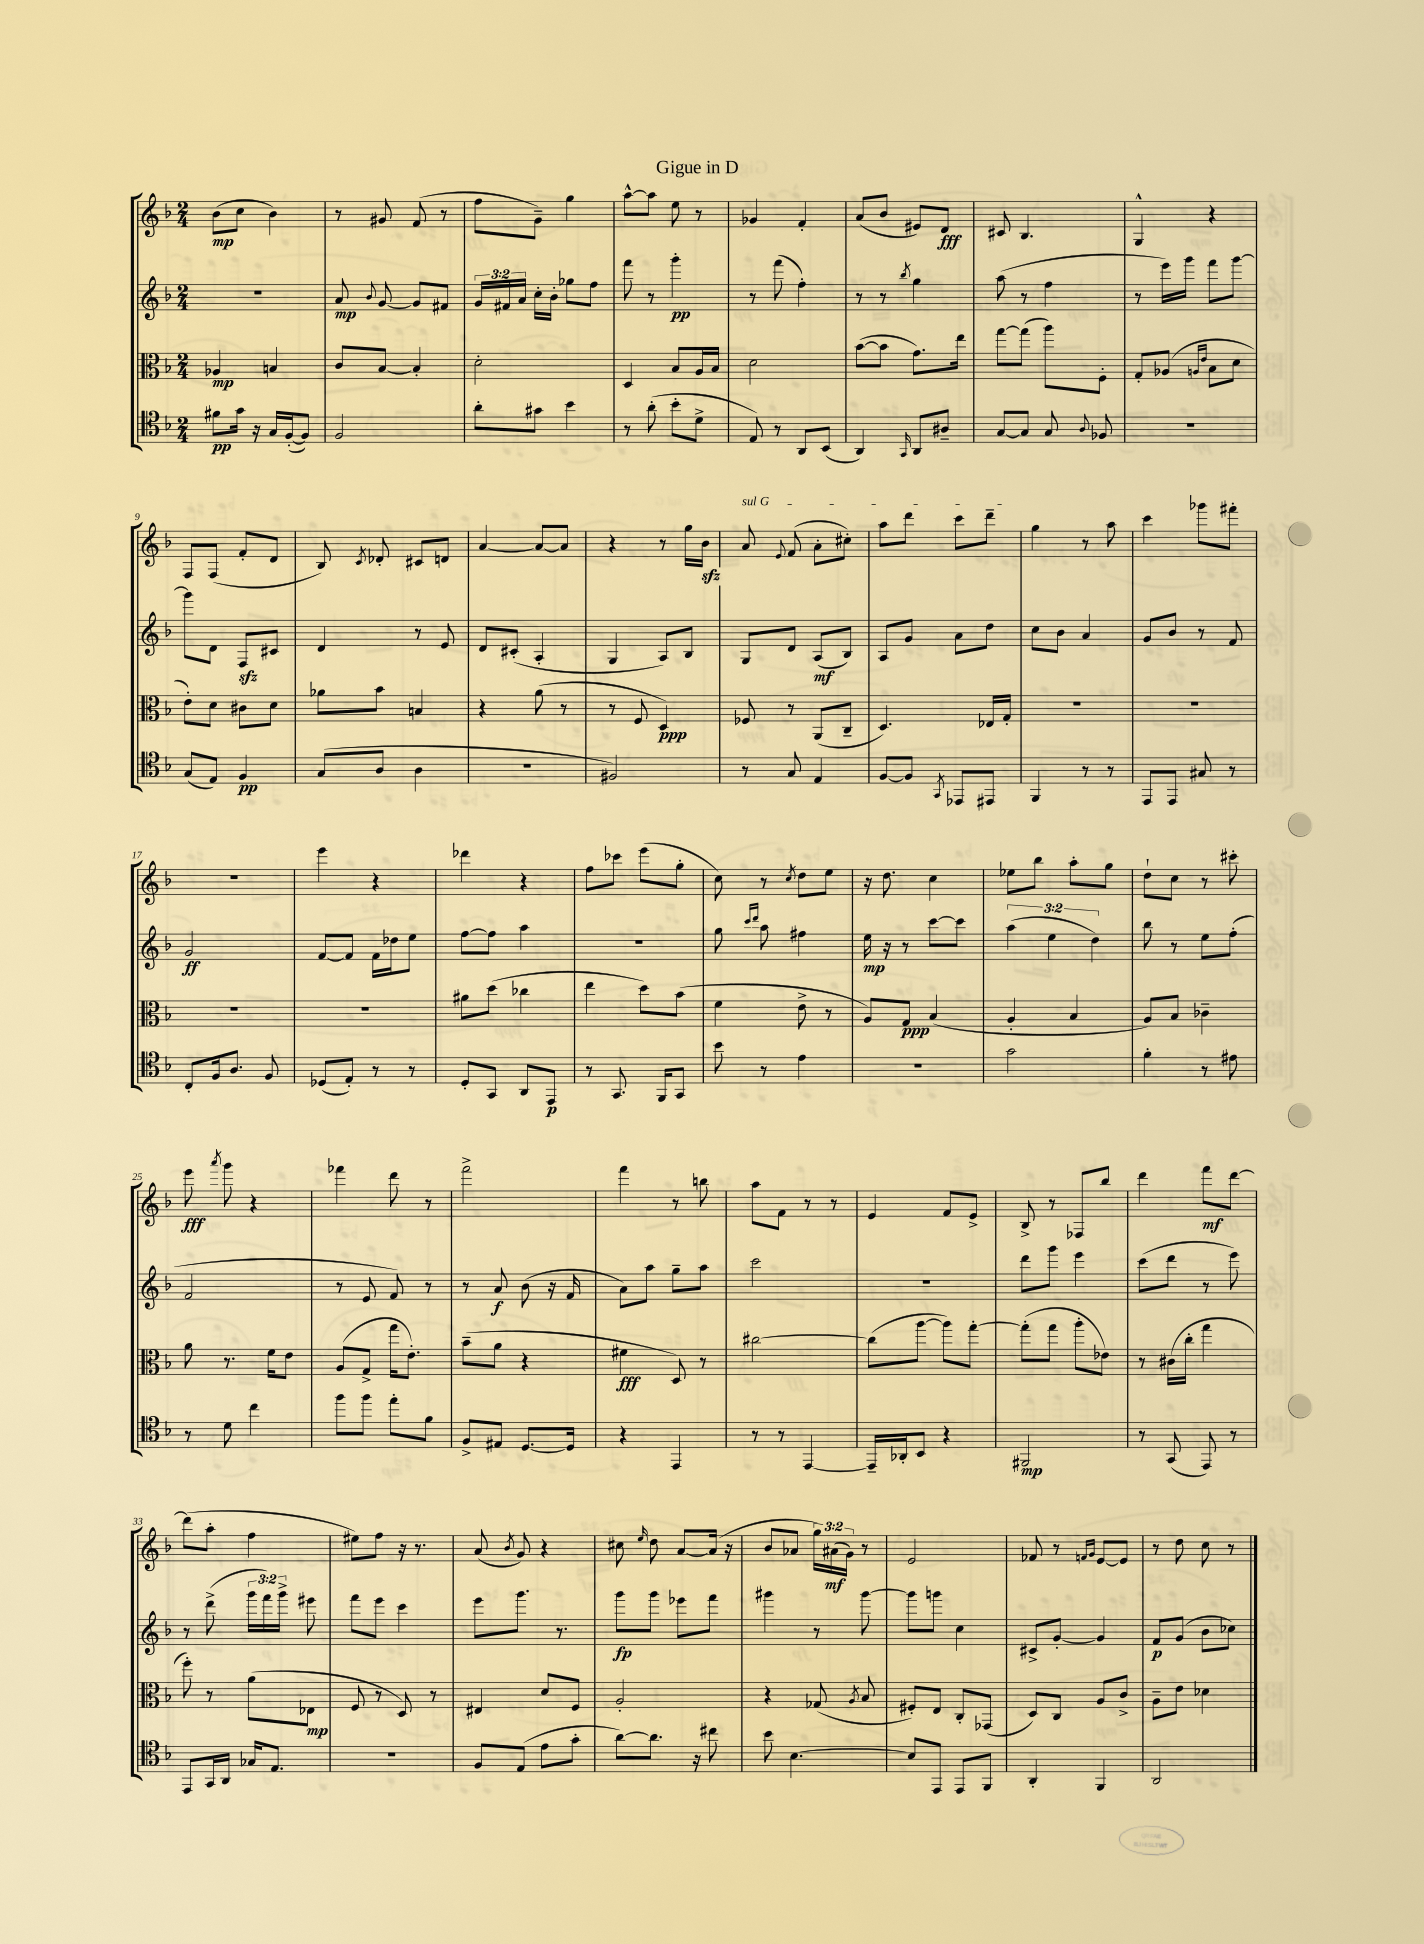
\header { title = "Gigue in D" }
<<
\new StaffGroup <<
\new Staff = "s0" {
    \clef treble \key f \major \numericTimeSignature \time 2/4 \override Staff.TupletNumber.text = #tuplet-number::calc-fraction-text
    \autoBeamOff bes'8[\mp( c''8] bes'4) |
    r8 gis'8 f'8( r8 |
    f''8[ g'8]--) g''4 |
    a''8[~-^ a''8] e''8 r8 |
    ges'4 f'4-. |
    a'8[( bes'8] eis'8[) d'8]\fff |
    cis'8 bes4. |
    g4-^ r4 |
    f8[ f8]( f'8[-. d'8] |
    bes8) \acciaccatura { c'8 } des'8-. cis'8[ d'8] |
    a'4~ a'8[~ a'8] |
    r4 r8 g''16[ bes'16]\sfz |
    \once \override TextSpanner.bound-details.left.text = \markup { \italic "sul G" } a'8\startTextSpan \appoggiatura { e'8 } f'8( a'8[-. cis''8]-.) |
    a''8[ d'''8] c'''8[ d'''8]--\stopTextSpan |
    g''4 r8 a''8 |
    c'''4 ges'''8[ fis'''8]-. |
    R2 |
    e'''4 r4 |
    des'''4 r4 |
    f''8[ ces'''8] e'''8[( g''8]-. |
    c''8) r8 \acciaccatura { c''8 } d''8[ e''8] |
    r16 d''8. c''4 |
    ees''8[ bes''8] a''8[-. g''8] |
    d''8[-! c''8] r8 cis'''8-. |
    e'''8\fff \acciaccatura { a'''8 } g'''8 r4 |
    fes'''4 d'''8 r8 |
    f'''2-> |
    f'''4 r8 b''8 |
    a''8[ f'8] r8 r8 |
    e'4 f'8[ e'8]-> |
    bes8-> r8 fes8[ bes''8] |
    d'''4 f'''8[\mf d'''8]~ |
    d'''8[( a''8]-. f''4 |
    eis''8[) f''8] r16 r8. |
    a'8( \acciaccatura { bes'8 } g'8) r4 |
    cis''8 \grace { e''16 } d''8 a'8[~ a'16]( r16 |
    bes'8[ aes'8] \tuplet 3/2 { g''16[) ais'16\mf( g'16]) } r8 |
    e'2 |
    fes'8 r8 \grace { f'16[ g'16] } e'8[~ e'8] |
    r8 d''8 c''8 r8 \bar "|." |
}
\new Staff = "s1" {
    \clef treble \key f \major \numericTimeSignature \time 2/4 \override Staff.TupletNumber.text = #tuplet-number::calc-fraction-text
    \autoBeamOff r2 |
    a'8\mp \appoggiatura { bes'8 } g'8~ g'8[ fis'8] |
    \tuplet 3/2 { g'16[ fis'16 a'16] } c''16[-. bes'16]-. ges''8[ f''8] |
    f'''8 r8 g'''4-.\pp |
    r8 f'''8( f''4-.) |
    r8 r8 \acciaccatura { bes''8 } g''4 |
    a''8( r8 f''4 |
    r8 e'''16[) g'''16] f'''8[ g'''8]~ |
    g'''8[ d'8] f8[\sfz cis'8] |
    d'4 r8 e'8 |
    d'8[ cis'8]-.( a4-. |
    g4 a8[) bes8] |
    g8[ d'8] a8[\mf( bes8]) |
    a8[ g'8] a'8[ d''8] |
    c''8[ bes'8] a'4 |
    g'8[ bes'8] r8 f'8 |
    g'2\ff |
    f'8[~ f'8] f'16[ des''16 e''8] |
    f''8[~ f''8] a''4 |
    r2 |
    g''8 \grace { c'''16[ d'''16] } a''8 fis''4 |
    e''16\mp r16 r8 c'''8[~ c'''8] |
    \tuplet 3/2 { a''4( e''4 d''4) } |
    bes''8 r8 e''8[ f''8]-.( |
    f'2 |
    r8 e'8 f'8) r8 |
    r8 a'8\f bes'8( r16 f'16 |
    a'8[) a''8] g''8[-- a''8] |
    c'''2 |
    R2 |
    d'''8[ g'''8] e'''4 |
    c'''8[( d'''8] r8 e'''8) |
    r8 d'''8->( \tuplet 3/2 { g'''16[ f'''16) g'''16]-> } eis'''8 |
    f'''8[ e'''8] c'''4 |
    e'''8[ g'''8.] r8. |
    g'''8[\fp g'''8] ees'''8[ f'''8] |
    gis'''4 r8 gis'''8~ |
    gis'''8[ g'''8] c''4 |
    cis'8[-> g'8]~-. g'4 |
    f'8[\p g'8]( bes'8[ ces''8]) \bar "|." |
}
\new Staff = "s2" {
    \clef alto \key f \major \numericTimeSignature \time 2/4
    \autoBeamOff aes4\mp b4 |
    c'8[ bes8]~ bes4-. |
    d'2-. |
    d4 bes8[ a16 bes16] |
    d'2 |
    bes'8[~( bes'8] g'8.[) e''16] |
    g''8[~ g''8]( a''8[) f8]-. |
    g8[-. aes8]( \grace { a16[ e'16] } bes8[ d'8] |
    e'8[-.) d'8] cis'8[ d'8] |
    aes'8[ bes'8] b4 |
    r4 a'8( r8 |
    r8 f8 d4\ppp) |
    fes8 r8 a,8[( c8]-- |
    d4.) ees16[ g16]-. |
    R2 |
    R2 |
    R2 |
    R2 |
    ais'8[ d''8]( ces''4 |
    e''4 d''8[) bes'8]( |
    f'4 e'8-> r8 |
    a8[) g8]\ppp bes4( |
    a4-. bes4 |
    a8[) bes8] ces'4-- |
    a'8 r8. f'16[ e'8] |
    a8[( g8]-> g''16[ e'8.]-.) |
    bes'8[--( a'8] r4 |
    fis'4\fff d8) r8 |
    cis''2~ |
    cis''8[( a''8]~ a''8[) g''8]~-. |
    g''8[-.( g''8] a''8[-. ees'8]) |
    r8 cis'16[( c''16]-. g''4 |
    f''8-.) r8 a'8[( ees8]\mp |
    f8 r8 d8) r8 |
    eis4 d'8[ f8] |
    a2-. |
    r4 ges8( \acciaccatura { a8 } bes8 |
    fis8[-.) e8] c8[-. ges,8]( |
    d8[) c8] a8[ c'8]-> |
    a8[-- e'8] des'4 \bar "|." |
}
\new Staff = "s3" {
    \clef tenor \key f \major \numericTimeSignature \time 2/4
    \autoBeamOff fis'8[\pp g'16] r16 g16[ f16~-.( f8]) |
    f2 |
    a'8[-. gis'8] bes'4 |
    r8 a'8-.( bes'8[-. d'8]-> |
    e8) r8 a,8[ bes,8]( |
    a,4) \grace { g,16 } a,8[ ais8]-- |
    g8[~ g8] g8 \appoggiatura { a8 } fes8 |
    R2 |
    g8[( e8]) f4\pp |
    g8[( a8] a4 |
    R2 |
    fis2) |
    r8 g8 e4 |
    f8[~ f8] \acciaccatura { g,8 } ees,8[ eis,8] |
    f,4 r8 r8 |
    e,8[ e,8] gis8 r8 |
    c8[-. f16 a8.] f8 |
    des8[( e8]-.) r8 r8 |
    d8[-. g,8] a,8[ e,8]\p |
    r8 g,8. f,16[ g,8] |
    bes'8 r8 e'4 |
    r2 |
    g'2 |
    f'4-. r8 eis'8 |
    r8 d'8 c''4 |
    f''8[ f''8] e''8[-. f'8] |
    f8[-> eis8] d8.[~ d16] |
    r4 e,4 |
    r8 r8 e,4~ |
    e,16[-- aes,16-. bes,8] r4 |
    fis,2\mp |
    r8 g,8( e,8) r8 |
    e,8[ g,16 a,16] ges16[ e8.] |
    r2 |
    f8[ e8]( e'8[ g'8]-. |
    a'8[~) a'8.] r16 cis''8 |
    bes'8 bes4.~ |
    bes8[ e,8] e,8[ f,8] |
    a,4-. f,4 |
    a,2 \bar "|." |
}
>>
>>
